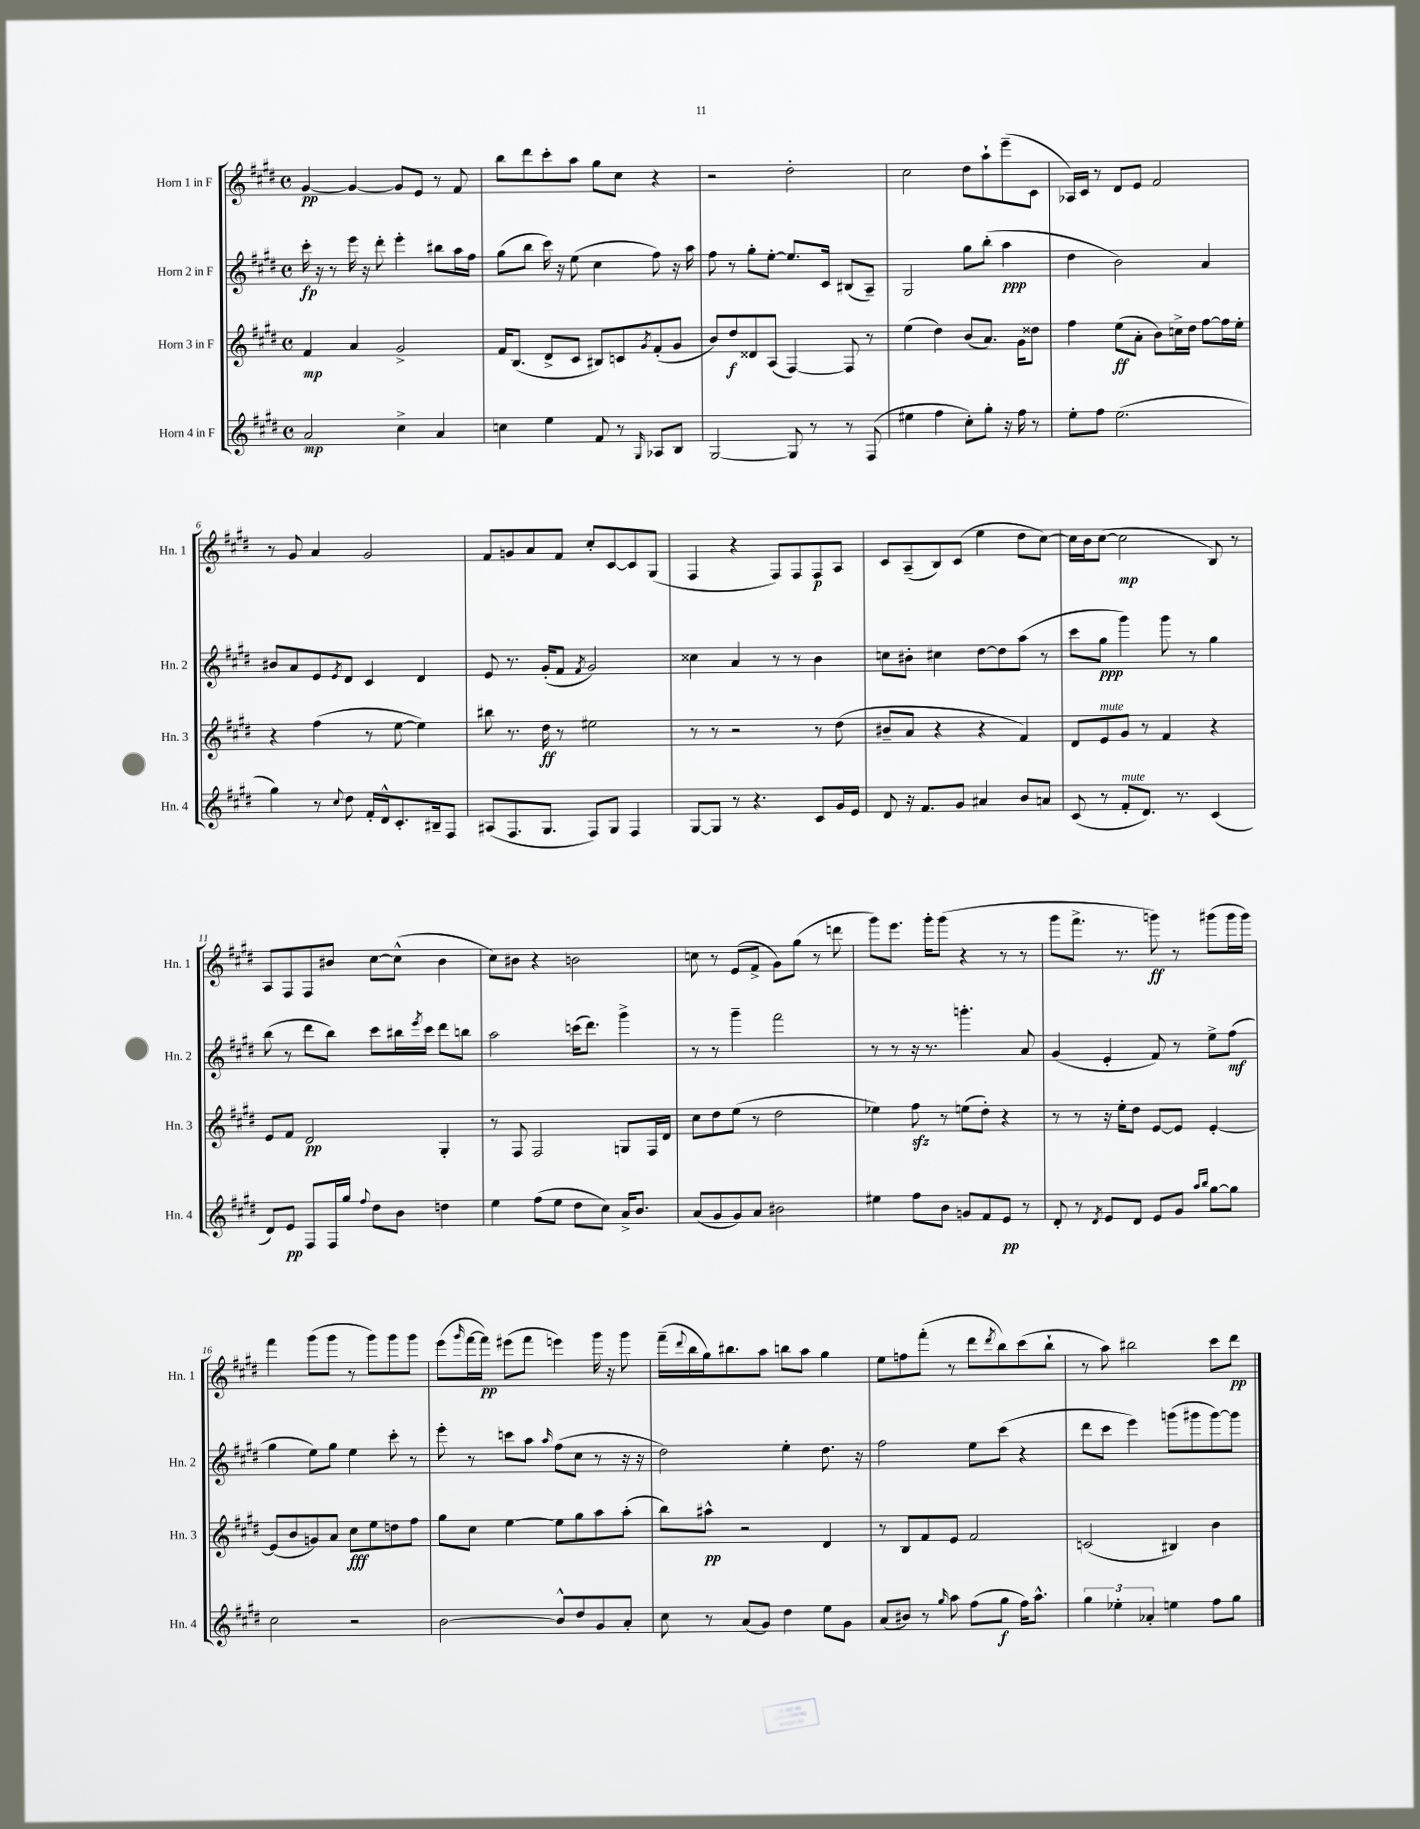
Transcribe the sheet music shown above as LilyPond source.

<<
\new StaffGroup <<
\new Staff = "s0" \with { instrumentName = "Horn 1 in F" shortInstrumentName = "Hn. 1" } {
    \clef treble \key e \major \defaultTimeSignature \time 4/4
    gis'4~\pp gis'4~ gis'8 e'8 r8 fis'8 |
    b''8 dis'''8 cis'''8-. a''8 gis''8 cis''8 r4 |
    r2 dis''2-. |
    cis''2 dis''8 a''8-! e'''8--( cis'8 |
    aes16) cis'16 r8 dis'8 e'8 fis'2 |
    r8 gis'8 a'4 gis'2 |
    fis'8 g'8 a'8 fis'8 cis''8-. cis'8~ cis'8 gis8( |
    fis4 r4 fis8) fis8 fis8\p a8 |
    cis'8 a8--( b8) cis'8( e''4 dis''8 cis''8~) |
    cis''16 b'16 cis''8~( cis''2\mp b8) r8 |
    a8 fis8 fis8 bis'8 cis''8~ cis''8-^( bis'4 |
    cis''8) bis'8 r4 b'2 |
    c''8 r8 e'8( fis'8-> gis'8) gis''8( r8 d'''8 |
    gis'''8) e'''8. gis'''16-. gis'''8( r4 r8 r8 |
    gis'''8 fis'''8.-> r8. g'''8\ff) r8 gis'''8( gis'''16 gis'''16) |
    fis'''4 gis'''8( gis'''8 r8 gis'''8) gis'''8 gis'''8 |
    e'''8( \grace { gis'''16 } fis'''16~ fis'''16\pp) eis'''8( fis'''8 e'''4) gis'''16 r16 gis'''8 |
    fis'''16--( \appoggiatura { dis'''8 } b''16 gis''16) bis''8. a''8 b''8 a''8 gis''4 |
    e''8 f''8 fis'''8-.( r8 dis'''8 \acciaccatura { dis'''8 } b''8) cis'''8( b''8-! |
    r8 a''8) bis''2 cis'''8 dis'''8\pp \bar "|." |
}
\new Staff = "s1" \with { instrumentName = "Horn 2 in F" shortInstrumentName = "Hn. 2" } {
    \clef treble \key e \major \defaultTimeSignature \time 4/4
    cis'''16-.\fp r16 r8 e'''16 r16 dis'''8-. e'''4-. bis''8 a''16 fis''16 |
    gis''8( b''8 cis'''16) r16 e''8( cis''4 fis''8) r16 a''16 |
    fis''8 r8 gis''8-. e''8~-. e''8. cis'16 bis8( a8--) |
    gis2 gis''8 b''8-.( a''4\ppp |
    dis''4 b'2) a'4 |
    bis'8 a'8 e'8 \acciaccatura { e'8 } dis'8 cis'4 dis'4 |
    e'8 r8. gis'16-.( fis'8 \acciaccatura { fis'8 } gis'2) |
    cisis''4 a'4 r8 r8 b'4 |
    c''8 bis'8-. cis''4 dis''8~ dis''8 a''8( r8 |
    cis'''8 gis''8\ppp gis'''4) gis'''8 r8 gis''4 |
    b''8( r8 dis'''8 b''8) cis'''8 bis''16 \acciaccatura { e'''8 } cis'''16 dis'''8 b''8 |
    a''2 c'''16( dis'''8.) gis'''4-> |
    r8 r8 gis'''4-- fis'''2 |
    r8 r8 r16 r8. g'''4.-. a'8 |
    gis'4( e'4-. fis'8) r8 e''8-> fis''8\mf( |
    gis''4 e''8) gis''8 e''4 cis'''8-. r8 |
    e'''8-. r8 c'''8 a''8 \grace { a''16 } fis''8( cis''8 r8 r16 r16 |
    dis''2) e''4-. dis''8. r16 |
    fis''2 e''8 cis'''8( r4 |
    dis'''8 cis'''8 e'''4) g'''8( gis'''8 gis'''8~) gis'''8 \bar "|." |
}
\new Staff = "s2" \with { instrumentName = "Horn 3 in F" shortInstrumentName = "Hn. 3" } {
    \clef treble \key e \major \defaultTimeSignature \time 4/4
    fis'4\mp a'4 gis'2-> |
    fis'16 b8.( dis'8-> cis'8 bis8) c'8 \acciaccatura { gis'8 } fis'8-.( gis'8 |
    b'8) dis''8\f disis'8 a8( fis4~) fis8 r8 |
    e''4( dis''4) b'8( a'8.) gis'16 disis''8 |
    fis''4 e''8\ff( a'8-. b'8) c''16-> dis''16 fis''8~ fis''16 e''16-. |
    r4 fis''4( r8 e''8~ e''4) |
    bis''8 r8. dis''16\ff r8 eis''2 |
    r8 r8 r2 r8 dis''8( |
    bis'8-- a'8 r4 r4 fis'4) |
    dis'8 e'8^\markup { \italic "mute" } gis'8 r8 fis'4 r4 |
    e'8 fis'8 dis'2\pp gis4-. |
    r8 fis8 fis2 g8 fis16 dis'16 |
    cis''8 dis''8 e''8( r8 dis''2 |
    ees''4) fis''8\sfz r8 e''8( dis''8-.) r4 |
    r8 r8 r16 e''16-. dis''8 e'8~ e'8 e'4~-. |
    e'8( b'8 g'8) a'8 cis''8\fff e''8 d''8 fis''8 |
    gis''8 cis''8 e''4~ e''8 gis''8 a''8 a''8-.( |
    b''8) ais''8-^\pp r2 dis'4 |
    r8 b8 fis'8 e'8 fis'2 |
    c'2( bis4) b'4 \bar "|." |
}
\new Staff = "s3" \with { instrumentName = "Horn 4 in F" shortInstrumentName = "Hn. 4" } {
    \clef treble \key e \major \defaultTimeSignature \time 4/4
    a'2\mp cis''4-> a'4 |
    c''4 e''4 fis'8 r8 \grace { gis16 } aes8 b8 |
    gis2~ gis8 r8 r8 fis8( |
    eis''4 fis''4 cis''8-.) gis''8-. r16 fis''16 r8 |
    e''8-. fis''8 e''2.( |
    gis''4) r8 \appoggiatura { cis''8 } dis''8 fis'16-. dis'16-^ cis'8.-. bis16-- fis8 |
    ais8( fis8. gis8. fis8) gis8 fis4 |
    gis8~ gis8 r8 r4. cis'8 gis'16 e'16 |
    dis'8 r16 fis'8. gis'8 ais'4 b'8 a'8 |
    cis'8( r8 fis'8-.^\markup { \italic "mute" } dis'8.) r8. cis'4( |
    dis'8) e'8\pp fis8 fis16 gis''16 \appoggiatura { fis''8 } dis''8 b'8 d''4 |
    e''4 fis''8( e''8 dis''8 cis''8) a'16-> b'8. |
    a'8( gis'8 gis'8) a'8 bis'2 |
    eis''4 fis''8 b'8 g'8 fis'8 e'8\pp r8 |
    dis'8-. r8 \acciaccatura { dis'8 } e'8 dis'8 e'8 gis'8 \grace { a''16 b''16 } gis''8~ gis''8 |
    cis''2 r2 |
    b'2~ b'8-^ dis''8 gis'8 a'8-. |
    cis''8 r8 a'8( gis'8) dis''4 e''8 gis'8 |
    a'8( bis'8) r8 \grace { gis''16 } a''8 fis''8( gis''8\f fis''16) a''8.-^ |
    \tuplet 3/2 { gis''4 ees''4-. aes'4-. } e''4 fis''8 gis''8 \bar "|." |
}
>>
>>
